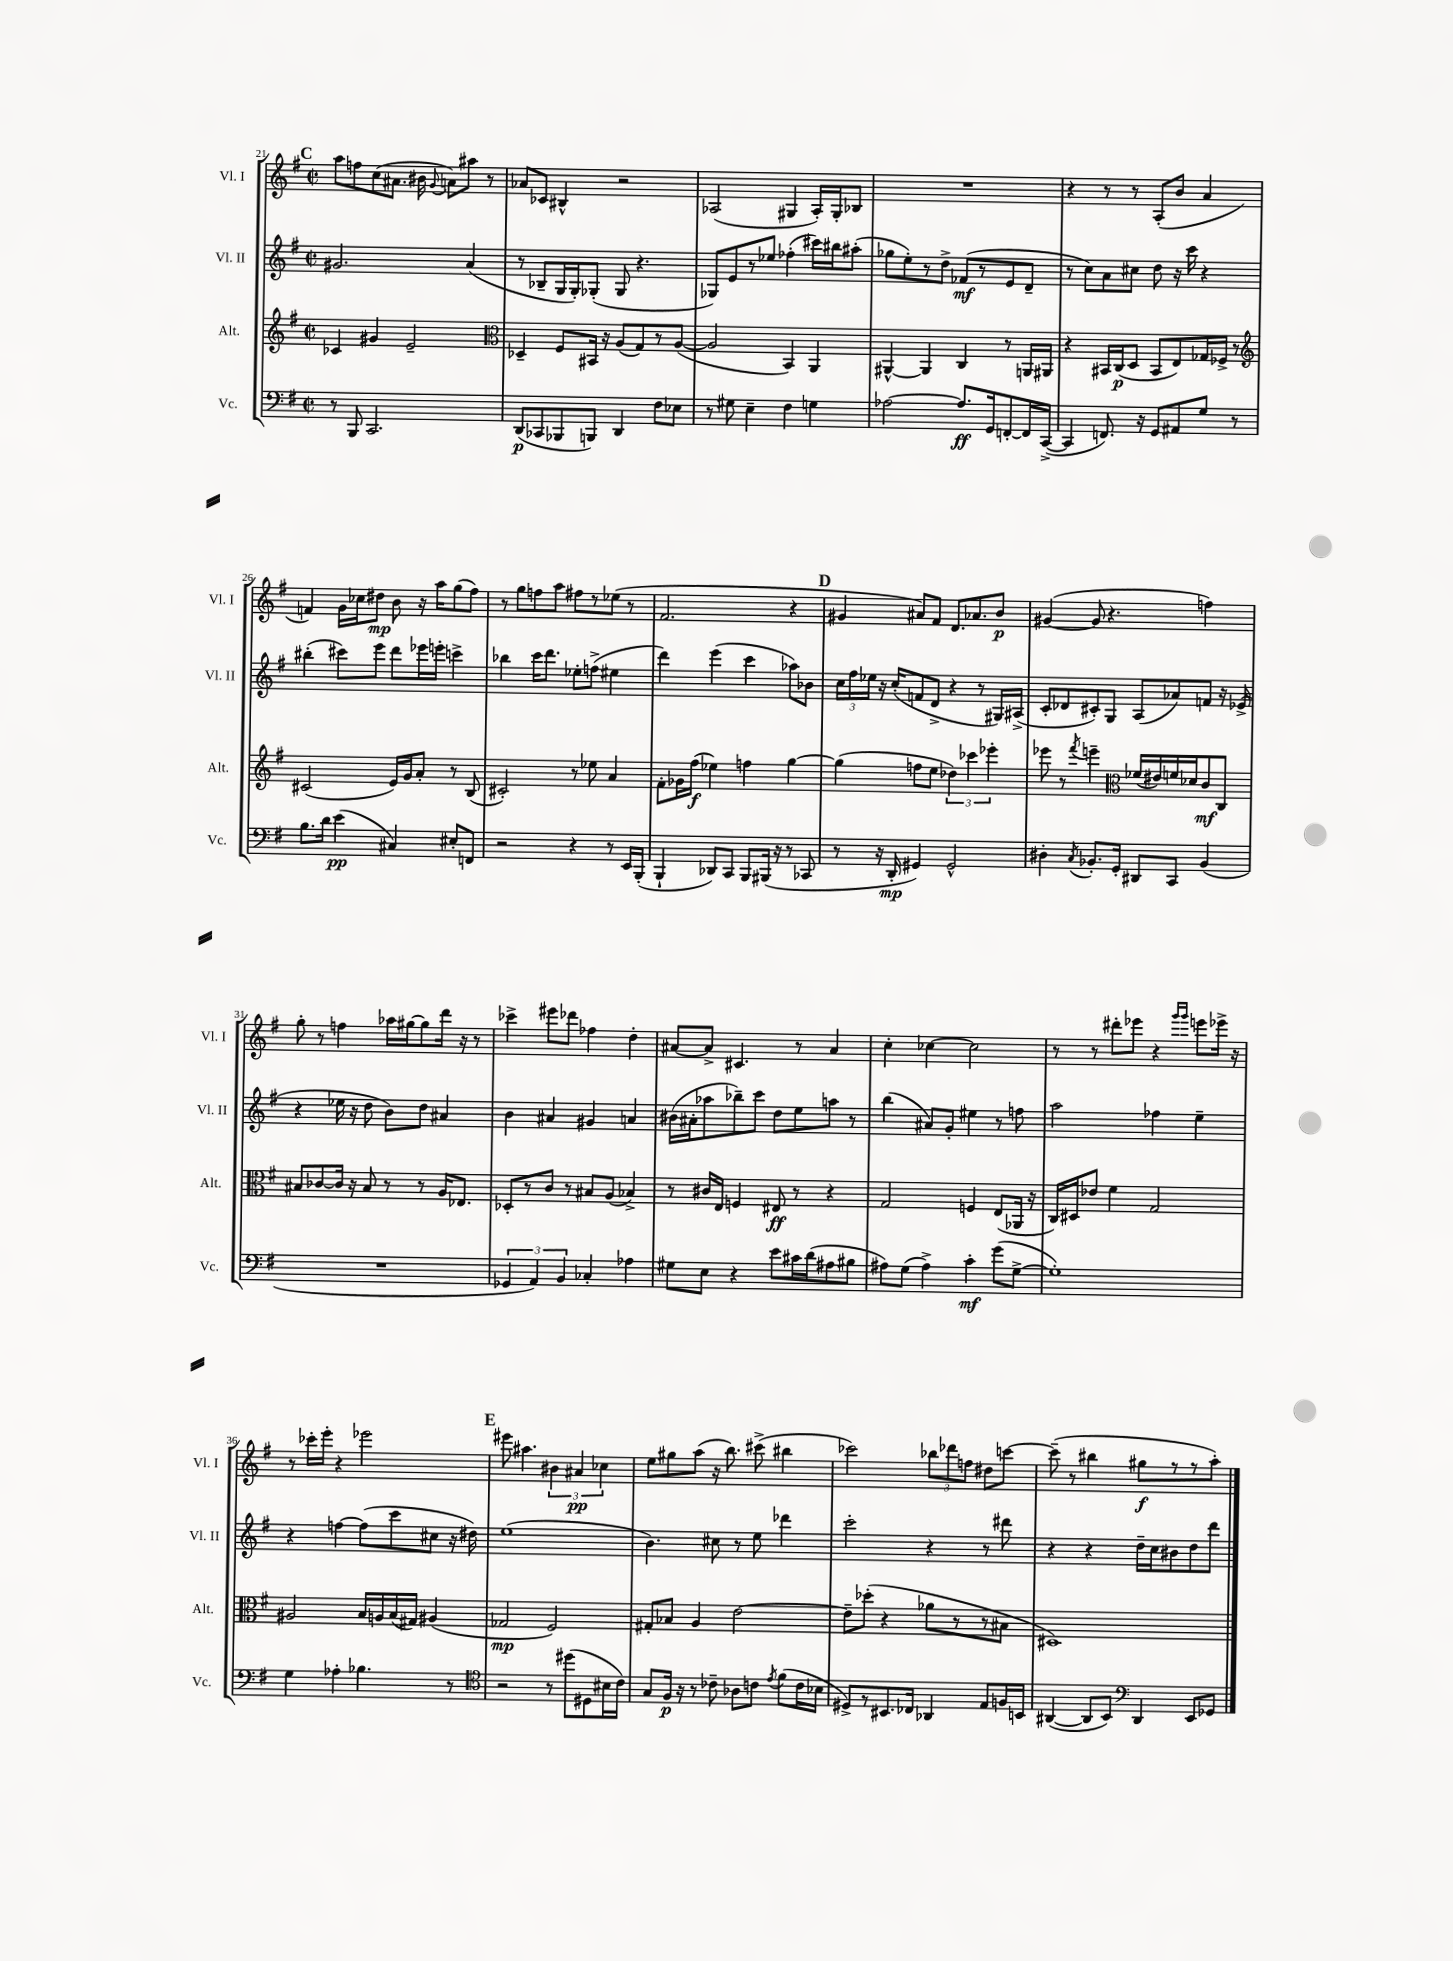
<<
\new StaffGroup <<
\new Staff = "s0" \with { instrumentName = "Vl. I" shortInstrumentName = "Vl. I" } {
    \clef treble \key g \major \defaultTimeSignature \time 2/2
    \autoBeamOff \mark \markup { \bold "C" } a''8[ f''8 c''8( ais'8.] bis'16 \appoggiatura { g'8 } a'8[) ais''8] r8 |
    aes'8[ ces'8] bis4-^ r2 |
    aes2( gis4 aes16[-.) gis16-. bes8] |
    R1 |
    r4 r8 r8 a8[-.( b'8] a'4 |
    f'4) g'16[ ces''16 dis''8]\mp b'8 r16 a''16[ g''8( fis''8]) |
    r8 g''8[ f''8 a''8] fis''8[ r8 ees''8]( r8 |
    fis'2. r4 |
    \mark \markup { \bold "D" } gis'4 ais'8[) fis'8] d'8.[ aes'8. b'8]\p |
    gis'4~( gis'8 r4. f''4) |
    g''8-. r8 f''4 aes''16[ gis''16~ gis''8 d'''16] r16 r8 |
    ces'''4-> eis'''8[ des'''8] fes''4 d''4-. |
    ais'8[~ ais'8]-> cis'4. r8 ais'4 |
    c''4-. ces''4~ ces''2 |
    r8 r8 dis'''8[-. ees'''8] r4 \grace { g'''16[ g'''16] } e'''8[ ees'''16]-> r16 |
    r8 ces'''16[-. e'''16]-. r4 ees'''2 |
    \mark \markup { \bold "E" } eis'''8 ais''4. \tuplet 3/2 { bis'4 ais'4\pp ces''4 } |
    e''8[ gis''8 a''8]( r16 b''8.) cis'''8->( bis''4 |
    ces'''2) \tuplet 3/2 { bes''8[ des'''8 f''8] } dis''8[ c'''8]~ |
    c'''8--( r8 bis''4 gis''8[\f r8 r8 a''8]-.) \bar "|." |
}
\new Staff = "s1" \with { instrumentName = "Vl. II" shortInstrumentName = "Vl. II" } {
    \clef treble \key g \major \defaultTimeSignature \time 2/2
    \autoBeamOff \mark \markup { \bold "C" } gis'2. a'4( |
    r8 bes8[-- g16 g16-.) ges8]-.( ges8 r4. |
    ges8[) e'8 r8 ees''8] fes''4-.( cis'''16[) bis''16 ais''8]-.( |
    ges''8[ e''8-.) r8 d''8]-> fes'8[\mf( r8 e'8 d'8]-- |
    r8 c''8[) a'8 cis''8] d''8 r16 c'''16 r4 |
    bis''4-.( cis'''8[) e'''8] d'''8[ ees'''16 e'''16]-. c'''4-> |
    bes''4 c'''16[ d'''8.] ees''8[-. f''8]->( eis''4 |
    d'''4) e'''4( c'''4 aes''8[) bes'8] |
    \mark \markup { \bold "D" } \tuplet 3/2 { c''16[ fis''16 ees''16] } r16 c''16[-.( f'8 d'8]-> r4 r8 gis16[) ais16]->( |
    c'8[-. des'8 cis'8-.) g8] a8[( aes'8) f'8] r16 ees'16->( |
    r4 ees''16 r16 d''8 b'8[) d''8] ais'4 |
    b'4 ais'4 gis'4 a'4 |
    bis'16[( ais'16-. aes''8 bes''8--) c'''8] d''8[ e''8 a''8] r8 |
    b''4( ais'8[) g'8]-. eis''4 r8 f''8 |
    a''2 fes''4 e''4-- |
    r4 f''4~ f''8[( c'''8 cis''8] r16 dis''16) |
    \mark \markup { \bold "E" } e''1( |
    b'4.) cis''8 r8 e''8 des'''4 |
    c'''2-. r4 r8 dis'''8 |
    r4 r4 d''16[-- c''16 bis'8 d''8 d'''8] \bar "|." |
}
\new Staff = "s2" \with { instrumentName = "Alt." shortInstrumentName = "Alt." } {
    \clef treble \key g \major \defaultTimeSignature \time 2/2
    \autoBeamOff \mark \markup { \bold "C" } ces'4 gis'4 e'2-- |
    \clef alto des4-- fis8[ bis,16] r16 a8[( g8) r8 a8]~( |
    a2 b,4) a,4 |
    ais,4~-^ ais,4 c4 r8 a,16[ ais,16] |
    r4 bis,16[ c16\p( d8] bis,8[ e8) ges16 fes16]-> r8 |
    \clef treble cis'2( e'16[) g'16 a'8]-. r8 b8( |
    cis'2-.) r8 ees''8 a'4 |
    fis'8[-. ges'16 fis''16]\f( ees''4) f''4 g''4~ |
    \mark \markup { \bold "D" } g''4( f''8[ e''8] \tuplet 3/2 { des''4) ces'''4 ees'''4-. } |
    ees'''8 r8 \acciaccatura { fis'''8 } e'''4-- \clef alto fes'16[( eis'16) f'16 des'16 c'8\mf c8] |
    bis8[ ces'8~ ces'16] r16 bis8 r8 r8 a16[ ees8.] |
    des8[-. r8 c'8] r8 bis8[ a8]( bes4->) |
    r8 cis'16[ e16] f4 eis8\ff r8 r4 |
    g2 f4 e8[( aes,16] r16 |
    c16[) dis16 ees'8] fis'4 g2 |
    ais2 b16[ a16 b16( gis16]) ais4( |
    \mark \markup { \bold "E" } ges2\mp fis2) |
    gis8[-. bes8] a4 e'2~ |
    e'8[-- des''8]-.( r4 aes'8[ r8 r8 bis8] |
    dis1) \bar "|." |
}
\new Staff = "s3" \with { instrumentName = "Vc." shortInstrumentName = "Vc." } {
    \clef bass \key g \major \defaultTimeSignature \time 2/2
    \autoBeamOff \mark \markup { \bold "C" } r8 b,,8 c,2. |
    d,8[\p( ces,8 bes,,8 b,,8]) d,4 fis8[ ees8] |
    r8 gis8 e4-- fis4 g4 |
    aes2~ aes8.[\ff g,16 f,8~-. f,16 c,16]~->( |
    c,4 f,8.) r16 g,8[ ais,8 g8] r8 |
    b8.[ d'16] e'4\pp( cis4) eis8[-. f,8] |
    r2 r4 r8 e,16[ b,,16]-.( |
    b,,4-! des,8[) c,8] b,,8[ bis,,16]( r16 r8 ces,8 |
    \mark \markup { \bold "D" } r8 r16 d,16-.\mp gis,4) gis,2-^ |
    dis4-. \acciaccatura { c8 } bes,8.[-. g,16]-. dis,8[ c,8] bes,4( |
    R1 |
    \tuplet 3/2 { ges,4 a,4) b,4 } ces4-. aes4 |
    gis8[ e8] r4 e'8[ cis'16 d'16( ais8 bis8] |
    ais8[) g8]( ais4->) c'4-.\mf g'8[( g8]~-> |
    g1-.) |
    g4 aes4-. bes4. r8 |
    \mark \markup { \bold "E" } \clef tenor r2 r8 dis''8[( dis8 bis16 c'16]) |
    g8[ fis16]\p r16 r8 ces'8-- aes8[ c'8] \acciaccatura { e'8 } fis'8[( c'16 bes16] |
    dis8[->) r8 bis,8. ces16] aes,4 e8[ f16 b,16] |
    ais,4~( ais,8[ b,8]) \clef bass d,4 e,8[ ges,8] \bar "|." |
}
>>
>>
\layout { \context { \Score currentBarNumber = #21 } }
